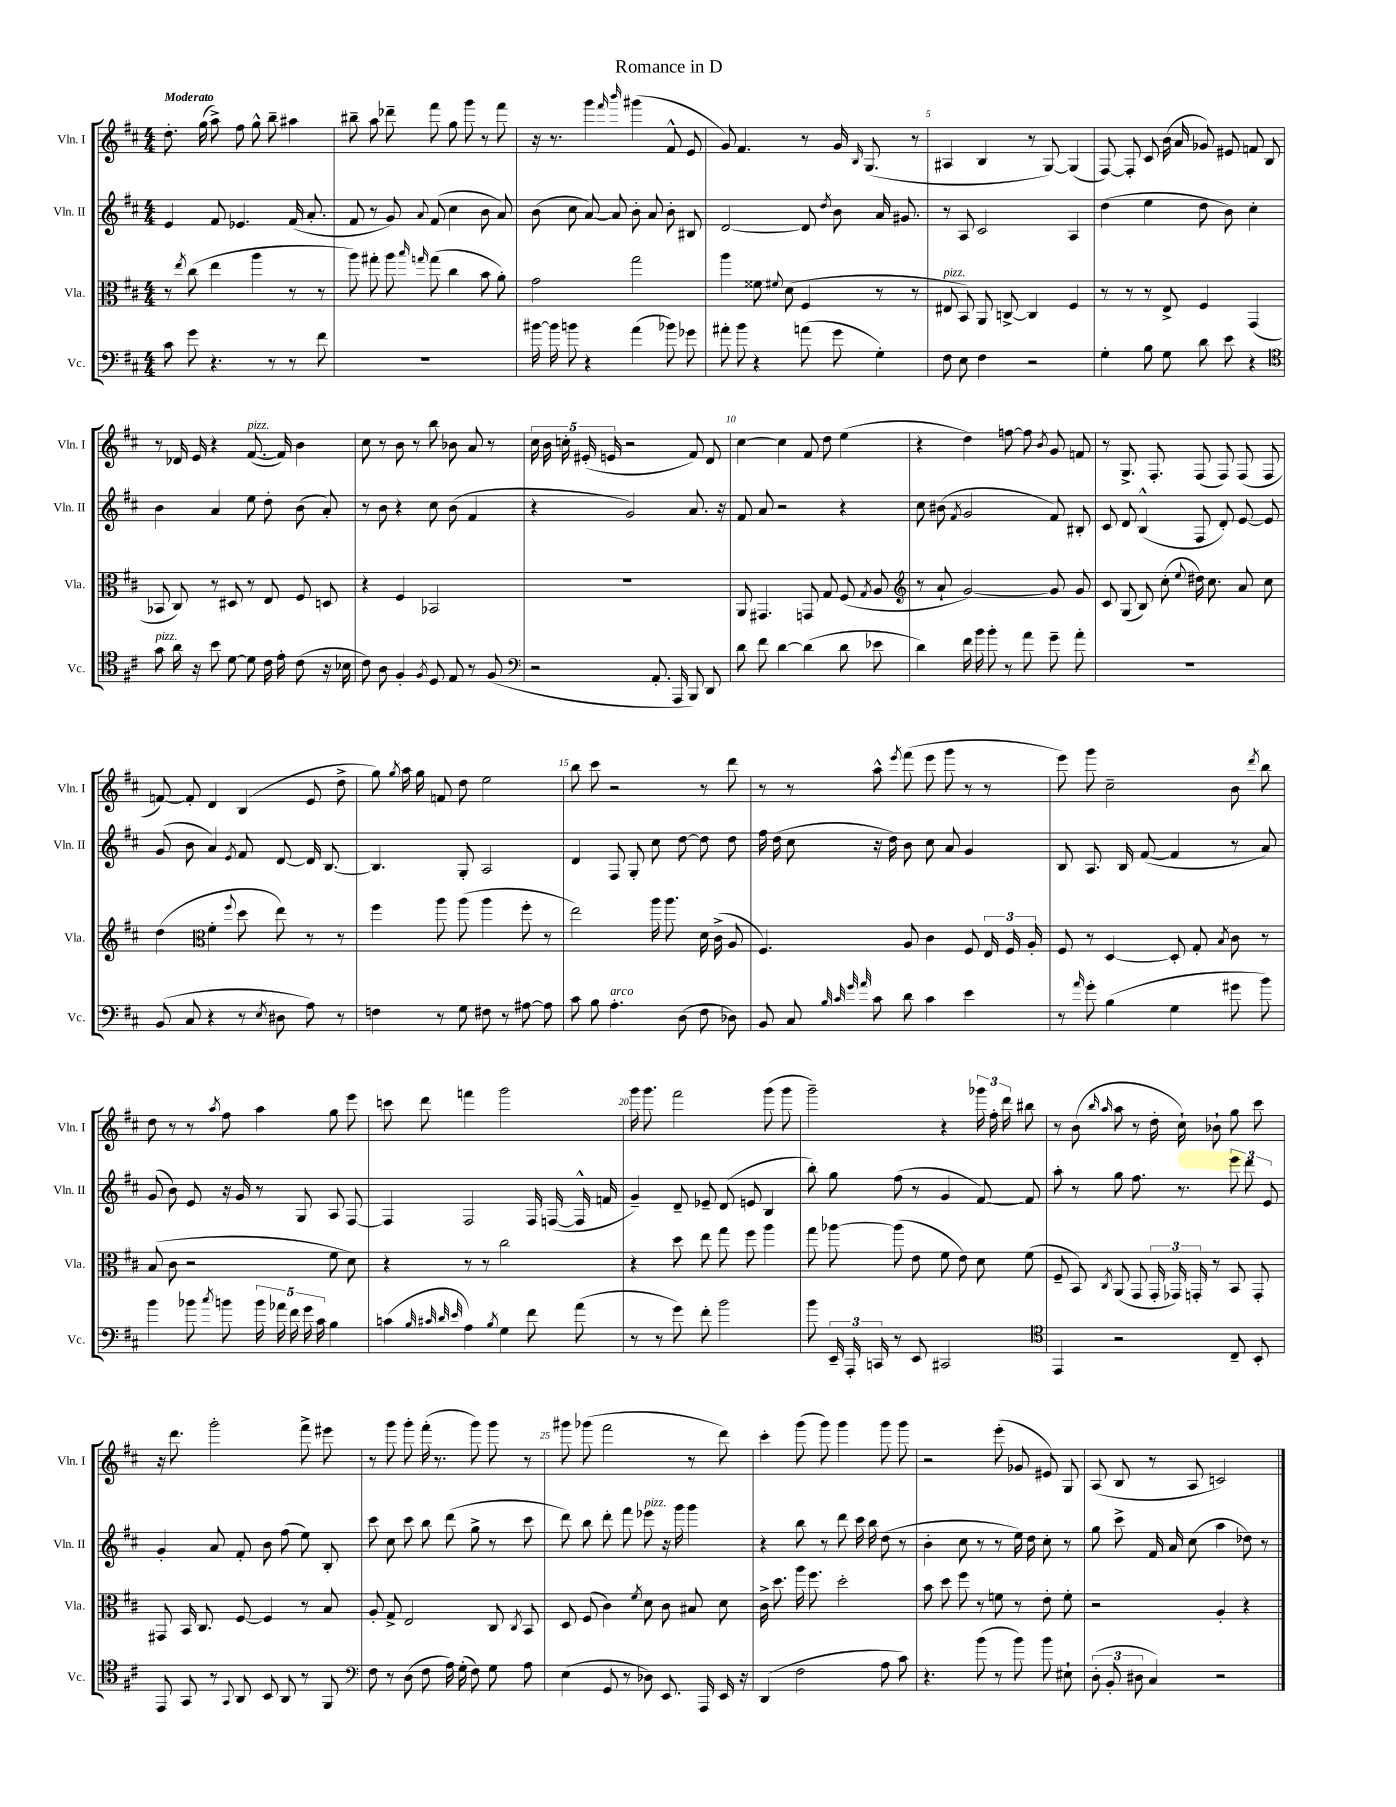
\header { title = "Romance in D" }
<<
\new StaffGroup <<
\new Staff = "s0" \with { instrumentName = "Vln. I" shortInstrumentName = "Vln. I" } {
    \clef treble \key d \major \numericTimeSignature \time 4/4 \tempo "Moderato"
    \autoBeamOff d''8.-. g''16( a''8->) fis''8 g''8-^ b''8-- ais''4 |
    bis''8-- a''8 des'''8-- fis'''8 g''8 g'''8 r8 fis'''8 |
    r16 r8. g'''4 \grace { fis'''16 b'''16 } gis'''4( fis'8-^ e'8 |
    g'8) fis'4. r8 g'16 \grace { b16 } g8.( r8 |
    ais4 b4 r8 g8~) g4( |
    fis8~) fis8-. cis'8 b'16( a'16 ges'8) eis'8 f'8 b8 |
    r8 des'16 e'16 r4 fis'8.~^\markup { \italic "pizz." }( fis'16) b'4 |
    cis''8 r8 b'8 r8 b''8 bes'8 a'8 r8 |
    \tuplet 5/4 { cis''16 b'16 c''16-. eis'16-.( e'16 } r2 fis'8) d'8 |
    cis''4~ cis''4 fis'8 d''8 e''4( |
    r4 d''4) f''8~ f''8 \acciaccatura { b'8 } g'8 f'8 |
    r8 g8.-> fis8.-. fis8( fis8) fis8( fis8 |
    f'8~) f'8-. d'4 b4( e'8 d''8-> |
    g''8) \acciaccatura { g''8 } a''16 g''16 f'8 d''8 e''2 |
    b''8 cis'''8 r2 r8 d'''8 |
    r8 r8 a''8-^ \acciaccatura { e'''8 } fis'''8( e'''8 g'''8 r8 r8 |
    e'''8) g'''8 cis''2-- b'8 \acciaccatura { d'''8 } b''8 |
    d''8 r8 r8 \acciaccatura { a''8 } fis''8 a''4 g''8 e'''8 |
    c'''8 d'''8 f'''4 g'''2 |
    g'''16 g'''8. fis'''2 g'''8( g'''8 |
    g'''2--) r4 \tuplet 3/2 { ges'''16 fis''16-. d'''16 } bis''8 |
    r8 b'8( \grace { b''16 a''16 } a''8 r8 d''16-. cis''16-!) bes'8-! g''8 cis'''8 |
    r16 d'''8. g'''2-. fis'''8-> eis'''8 |
    r8 g'''8 g'''8-. fis'''16-.( r8. g'''8) g'''8 r8 |
    gis'''8 ges'''8( fis'''2 r8 d'''8) |
    cis'''4-. g'''8( g'''8) g'''4 g'''8 g'''8 |
    r2 e'''8-.( ges'8 eis'8) g8 |
    a8( b8 r8 a8 c'2) \bar "|." |
}
\new Staff = "s1" \with { instrumentName = "Vln. II" shortInstrumentName = "Vln. II" } {
    \clef treble \key d \major \numericTimeSignature \time 4/4
    \autoBeamOff e'4 fis'8 ees'4. fis'16( a'8.-. |
    fis'8 r8 g'8) \appoggiatura { a'8 } fis'8( cis''4 b'8 a'8) |
    b'8( cis''8 a'8~) a'8 b'8-. a'8 b'8-. bis8 |
    d'2~ d'8 \acciaccatura { d''8 } b'8 a'16 gis'8. |
    r8 a8 cis'2 a4 |
    d''4( e''4 d''8 b'8) cis''4-. |
    b'4 a'4 e''8 d''8-. b'8( a'8-.) |
    r8 b'8 r4 cis''8 b'8( fis'4 |
    r4 g'2) a'8. r16 |
    fis'8 a'8 r2 r4 |
    cis''8 bis'8( \acciaccatura { fis'8 } g'2 fis'8) bis8-. |
    cis'8 d'8 b4-^( fis8 d'8-.) e'8~ e'8 |
    g'8( b'8 a'4) \acciaccatura { e'8 } fis'8 d'8~ d'16 b8.~ |
    b4. g8-. a2 |
    d'4 fis8 g8-. cis''8 d''8~ d''8 d''8 |
    fis''16 d''16( cis''8 r16 d''16) b'8 cis''8 a'8 g'4 |
    b8 a8. b16 fis'8~( fis'4 r8 a'8) |
    g'8( b'8) e'8 r16 g'16 r8 g8 a8 fis8~ |
    fis4 fis2 fis16 f16~( f16-^ f'16 |
    g'4--) d'8-- ees'8-- d'8( e'8 b4 |
    b''8-.) g''8 fis''8( r8 g'4 fis'8~) fis'8 |
    a''8-. r8 g''8 fis''8. r8. \tuplet 3/2 { e'''8 d'''8 e'8 } |
    g'4-. a'8 fis'8-. b'8 fis''8( e''8) b8-. |
    cis'''8 cis''8 cis'''8 b''8 d'''8( g''8-> r8 cis'''8 |
    d'''8) b''8 d'''8-. fis'''8 ees'''8^\markup { \italic "pizz." } r16 g'''16 g'''4 |
    r4 b''8 r8 d'''8 cis'''16 b''16 d''8( r8 |
    b'4-. cis''8 r8 r8 e''16) d''16 cis''8-. r8 |
    g''8 cis'''8-> fis'16 a'16 cis''8( a''4 des''8) r8 \bar "|." |
}
\new Staff = "s2" \with { instrumentName = "Vla." shortInstrumentName = "Vla." } {
    \clef alto \key d \major \numericTimeSignature \time 4/4
    \autoBeamOff r8 \acciaccatura { e''8 } cis''8( e''4 a''4 r8 r8 |
    a''8) gis''8-. a''8 \grace { b''16 g''16 } g''8( cis''4 b'8 a'8-.) |
    g'2 g''2 |
    a''4 fisis'8 \appoggiatura { fis'8 } d'8( fis4 r8 r8 |
    eis8^\markup { \italic "pizz." } b,8) a,8 c8~-> c4 fis4 |
    r8 r8 r8 e8-> fis4 g,4( |
    bes,8 cis8) r8 dis8 r8 e8 fis8 d8 |
    r4 fis4 bes,2 |
    R1 |
    a,8 gis,4. g,8 g8 fis8( \acciaccatura { g8 } a8 |
    \clef treble r8 a'8-! g'2~) g'8 g'8 |
    cis'8 g8( b8) cis''8-.( \appoggiatura { e''8 } dis''16) cis''8. a'8 cis''8 |
    d''4( \clef alto fis'4-. \appoggiatura { fis''8 } d''8 e''8) r8 r8 |
    fis''4 a''8 a''8( a''4 fis''8-. r8 |
    e''2) a''16 a''8. d'16 cis'16->( a8 |
    fis4.) a8 cis'4 fis8 \tuplet 3/2 { e16 fis16 a16-. } |
    fis8 r8 d4~ d8-. g8-. \acciaccatura { b8 } cis'8 r8 |
    b8( cis'8 r2 fis'8 d'8) |
    r4 r8 r8 cis''2 |
    r4 d''8 e''8 g''8 fis''8 a''4 |
    g''8 aes''8~ aes''8( e'8 fis'8 e'8) d'8 fis'8( |
    fis8-- b,8) \acciaccatura { cis8 } a,8( g,8 \tuplet 3/2 { g,16-. ges,16) g,16-. } r8 b,8 g,8-. |
    gis,8 b,16 cis8. fis8~ fis4 r8 b8 |
    a8-. g8-> e2 cis8 \acciaccatura { cis8 } b,8 |
    d8 fis8( cis'4) \acciaccatura { fis'8 } d'8 cis'8 bis8 d'8 |
    cis'16-> d''8. a''16 fis''8. d''2-. |
    b'8 d''8 fis''8 r8 f'8 r8 e'8-. f'8-. |
    r2 a4-. r4 \bar "|." |
}
\new Staff = "s3" \with { instrumentName = "Vc." shortInstrumentName = "Vc." } {
    \clef bass \key d \major \numericTimeSignature \time 4/4
    \autoBeamOff cis'8 g'8 r4. r8 r8 fis'8 |
    R1 |
    bis'16~ bis'16 b'8 r4 a'4( bes'8) ges'8 |
    ais'8-. b'8 r4 a'8( g'8 g4-.) |
    fis8 e8 fis4 r2 |
    g4-. b8 g8 d'8 e'8 r4 |
    \clef tenor g'8^\markup { \italic "pizz." } a'16 r16 b'8 d'8~ d'8 cis'16 e'16-. cis'8( r16 bes16 |
    cis'8) a8 fis4-. \acciaccatura { fis8 } d8 e8 r8 fis8( |
    \clef bass r2 a,8.-. a,,16 b,,8) d,8 |
    d'8 fis'8 d'4~ d'4( d'8 ees'8 |
    d'4) fis'16 b'16 b'8-. r8 a'8 g'8-- a'8-. |
    R1 |
    b,8( cis8 r4 r8 \acciaccatura { e8 } dis8 a8) r8 |
    f4 r8 g8 fis8 r8 ais8~ ais8 |
    cis'8 b8 a4.-.^\markup { \italic "arco" } d8( fis8 des8) |
    b,8 cis8 \grace { b32 cis'32 g'32 a'32 } cis'8 d'8 cis'4 e'4 |
    r8 \grace { a'16 } g'8-. b4( g4 gis'8 b'8) |
    b'4 bes'8 \acciaccatura { cis''8 } b'8 \tuplet 5/4 { b'16 aes'16 fis'16 g'16 cis'16 } b4 |
    c'4( \grace { b32 cis'32 d'32 e'32 } a4) \acciaccatura { b8 } g4 fis'8 a'8( |
    r8 r8 g'8) fis'8-. b'2 |
    b'8 \tuplet 3/2 { e,16-- a,,16-. c,16 } r8 e,8 cis,2 |
    \clef tenor e,4 r2 cis8-- b,8-. |
    e,8 g,8 r8 \appoggiatura { g,8 } a,8 b,8 a,8 r8 fis,8 |
    \clef bass fis8 r8 d8( fis8 a16) g16-.( fis8) g8 a8 |
    e4( g,8 r8 des8) e,8. a,,16 e,16 r16 |
    d,4( fis2 a8 cis'8) |
    r4. b'8( r8 b'8) b'8 eis8-! |
    \tuplet 3/2 { d8-.( b,8-. dis8 } cis4) r2 \bar "|." |
}
>>
>>
\layout { \context { \Score \override BarNumber.break-visibility = ##(#f #t #t) barNumberVisibility = #(every-nth-bar-number-visible 5) } }
